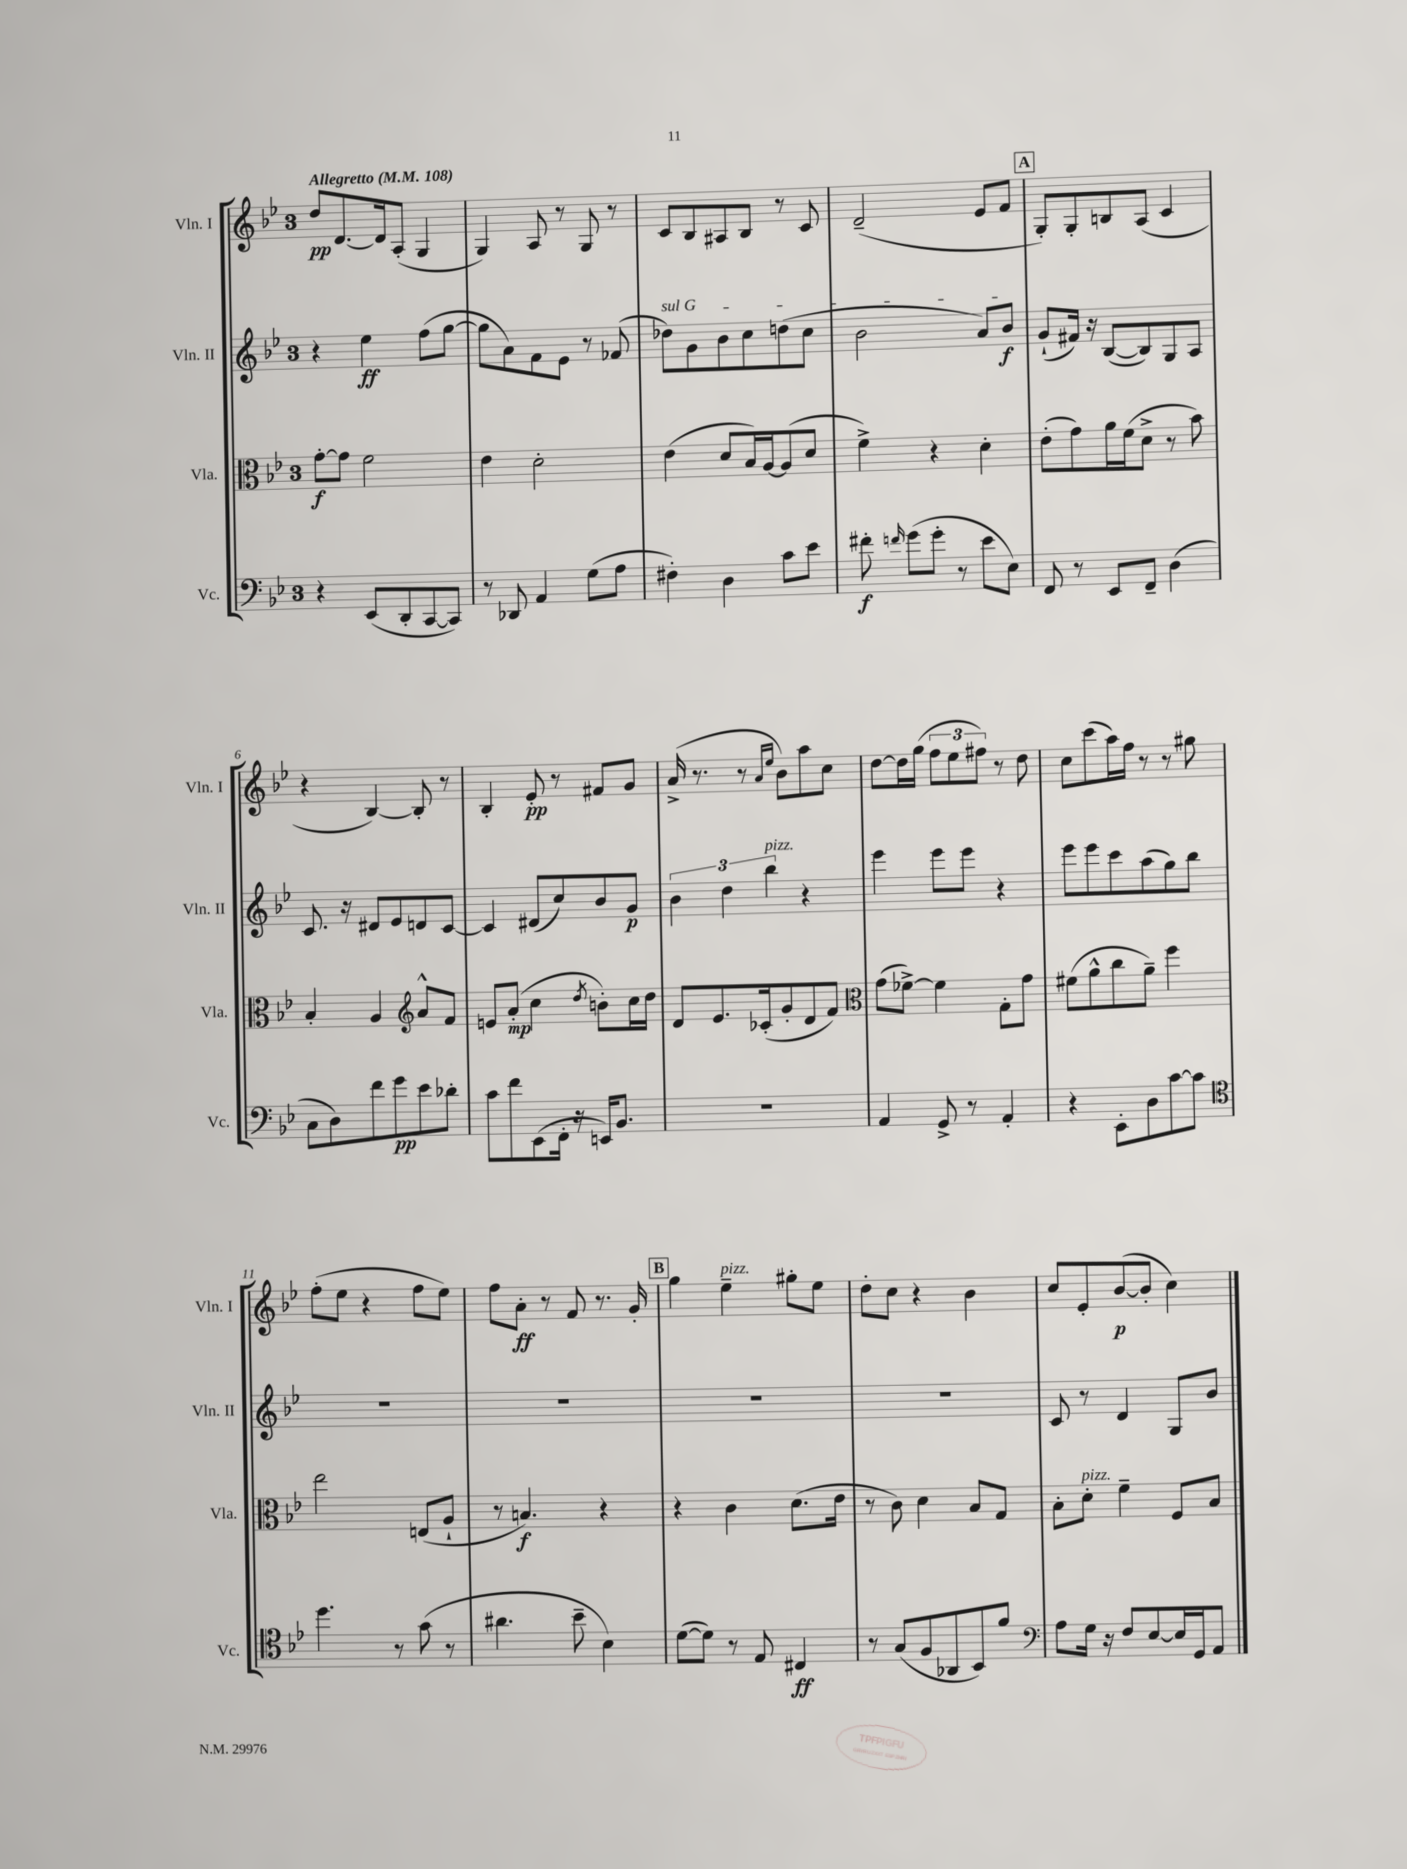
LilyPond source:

<<
\new StaffGroup <<
\new Staff = "s0" \with { instrumentName = "Vln. I" shortInstrumentName = "Vln. I" } {
    \clef treble \key bes \major \once \override Staff.TimeSignature.style = #'single-digit \time 3/4 \tempo "Allegretto" 4 = 108
    \autoBeamOff d''8[\pp d'8.~ d'16 a8]-.( g4 |
    g4) a8 r8 g8 r8 |
    c'8[ bes8 ais8 bes8] r8 c'8 |
    d'2--( ees'8[ f'8] |
    \mark \markup { \box "A" } g8[-.) g8-. b8 a8]( c'4 |
    r4 bes4~) bes8-. r8 |
    bes4-. ees'8-.\pp r8 fis'8[ g'8] |
    a'16->( r8. r8 \grace { a'16[ ees''16] } bes'8[) a''8 c''8] |
    d''8[~ d''16 g''16]( \tuplet 3/2 { f''8[ ees''8 fis''8]) } r8 d''8 |
    c''8[ c'''8( a''16) f''16] r8 r8 gis''8 |
    f''8[-.( ees''8] r4 f''8[ ees''8]) |
    f''8[ a'8]-.\ff r8 f'8 r8. g'16-. |
    \mark \markup { \box "B" } g''4 ees''4--^\markup { \italic "pizz." } gis''8[-. ees''8] |
    d''8[-. c''8] r4 bes'4 |
    c''8[ ees'8-. bes'8~\p( bes'8]-. c''4) \bar "|." |
}
\new Staff = "s1" \with { instrumentName = "Vln. II" shortInstrumentName = "Vln. II" } {
    \clef treble \key bes \major \once \override Staff.TimeSignature.style = #'single-digit \time 3/4
    \autoBeamOff r4 ees''4\ff f''8[( g''8]~ |
    g''8[ a'8) f'8 ees'8] r8 fes'8( |
    \once \override TextSpanner.bound-details.left.text = \markup { \italic "sul G" } des''8[\startTextSpan) g'8 bes'8 c''8 d''8( c''8] |
    bes'2 a'8[) bes'8]\f\stopTextSpan |
    \mark \markup { \box "A" } g'8[-!( fis'16]) r16 bes8[~( bes8) g8 a8] |
    c'8. r16 dis'8[ ees'8 d'8 c'8]~ |
    c'4 dis'8[( c''8) bes'8 g'8]\p |
    \tuplet 3/2 { bes'4 d''4 bes''4^\markup { \italic "pizz." } } r4 |
    ees'''4 ees'''8[ ees'''8] r4 |
    ees'''8[ ees'''8 c'''8 a''8( g''8) bes''8] |
    R2. |
    R2. |
    \mark \markup { \box "B" } R2. |
    R2. |
    c'8 r8 d'4 g8[ bes'8] \bar "|." |
}
\new Staff = "s2" \with { instrumentName = "Vla." shortInstrumentName = "Vla." } {
    \clef alto \key bes \major \once \override Staff.TimeSignature.style = #'single-digit \time 3/4
    \autoBeamOff g'8[~-.\f g'8] f'2 |
    ees'4 d'2-. |
    ees'4( d'8[ bes16) a16~ a8( d'8] |
    f'4->) r4 d'4-. |
    \mark \markup { \box "A" } ees'8[-.( g'8) a'16 f'16( d'8]-> r8 bes'8) |
    bes4-. a4 \clef treble a'8[-^ f'8] |
    e'8[ a'8]-.\mp( c''4 \acciaccatura { d''8 } b'8[-.) c''16 d''16] |
    d'8[ ees'8. ces'16-.( g'8-. d'8 f'8]) |
    \clef alto g'8[( fes'8]~->) fes'4 g8[-. g'8] |
    fis'8[( a'8-^ c''8 a'8]--) f''4 |
    ees''2 e8[( a8]-! |
    r8 b4.\f) r4 |
    \mark \markup { \box "B" } r4 c'4 d'8.[( ees'16] |
    r8 c'8) d'4 bes8[ g8] |
    bes8[-. d'8]-.^\markup { \italic "pizz." } f'4-- f8[ bes8] \bar "|." |
}
\new Staff = "s3" \with { instrumentName = "Vc." shortInstrumentName = "Vc." } {
    \clef bass \key bes \major \once \override Staff.TimeSignature.style = #'single-digit \time 3/4
    \autoBeamOff r4 ees,8[( d,8-. c,8~ c,8]) |
    r8 des,8 a,4 g8[( a8] |
    fis4-.) d4 c'8[ ees'8] |
    fis'8-.\f \grace { f'16 } g'8[( g'8]-. r8 ees'8[ ees8]) |
    \mark \markup { \box "A" } f,8 r8 ees,8[ f,8]-- d4( |
    c8[ d8) f'8 g'8\pp ees'8 des'8]-. |
    c'8[ f'8 ees,8( f,16]-. r16 e,16[) bes,8.] |
    R2. |
    a,4 g,8-> r8 a,4-. |
    r4 ees,8[-. d8 c'8~ c'8] |
    \clef tenor d''4. r8 g'8( r8 |
    ais'4. bes'8-- bes4) |
    \mark \markup { \box "B" } d'8[~( d'8]) r8 ees8 cis4\ff |
    r8 g8[( f8 aes,8 bes,8) f'8] |
    \clef bass a8[ g16] r16 f8[ ees8~ ees16 g,16 a,8] \bar "|." |
}
>>
>>
